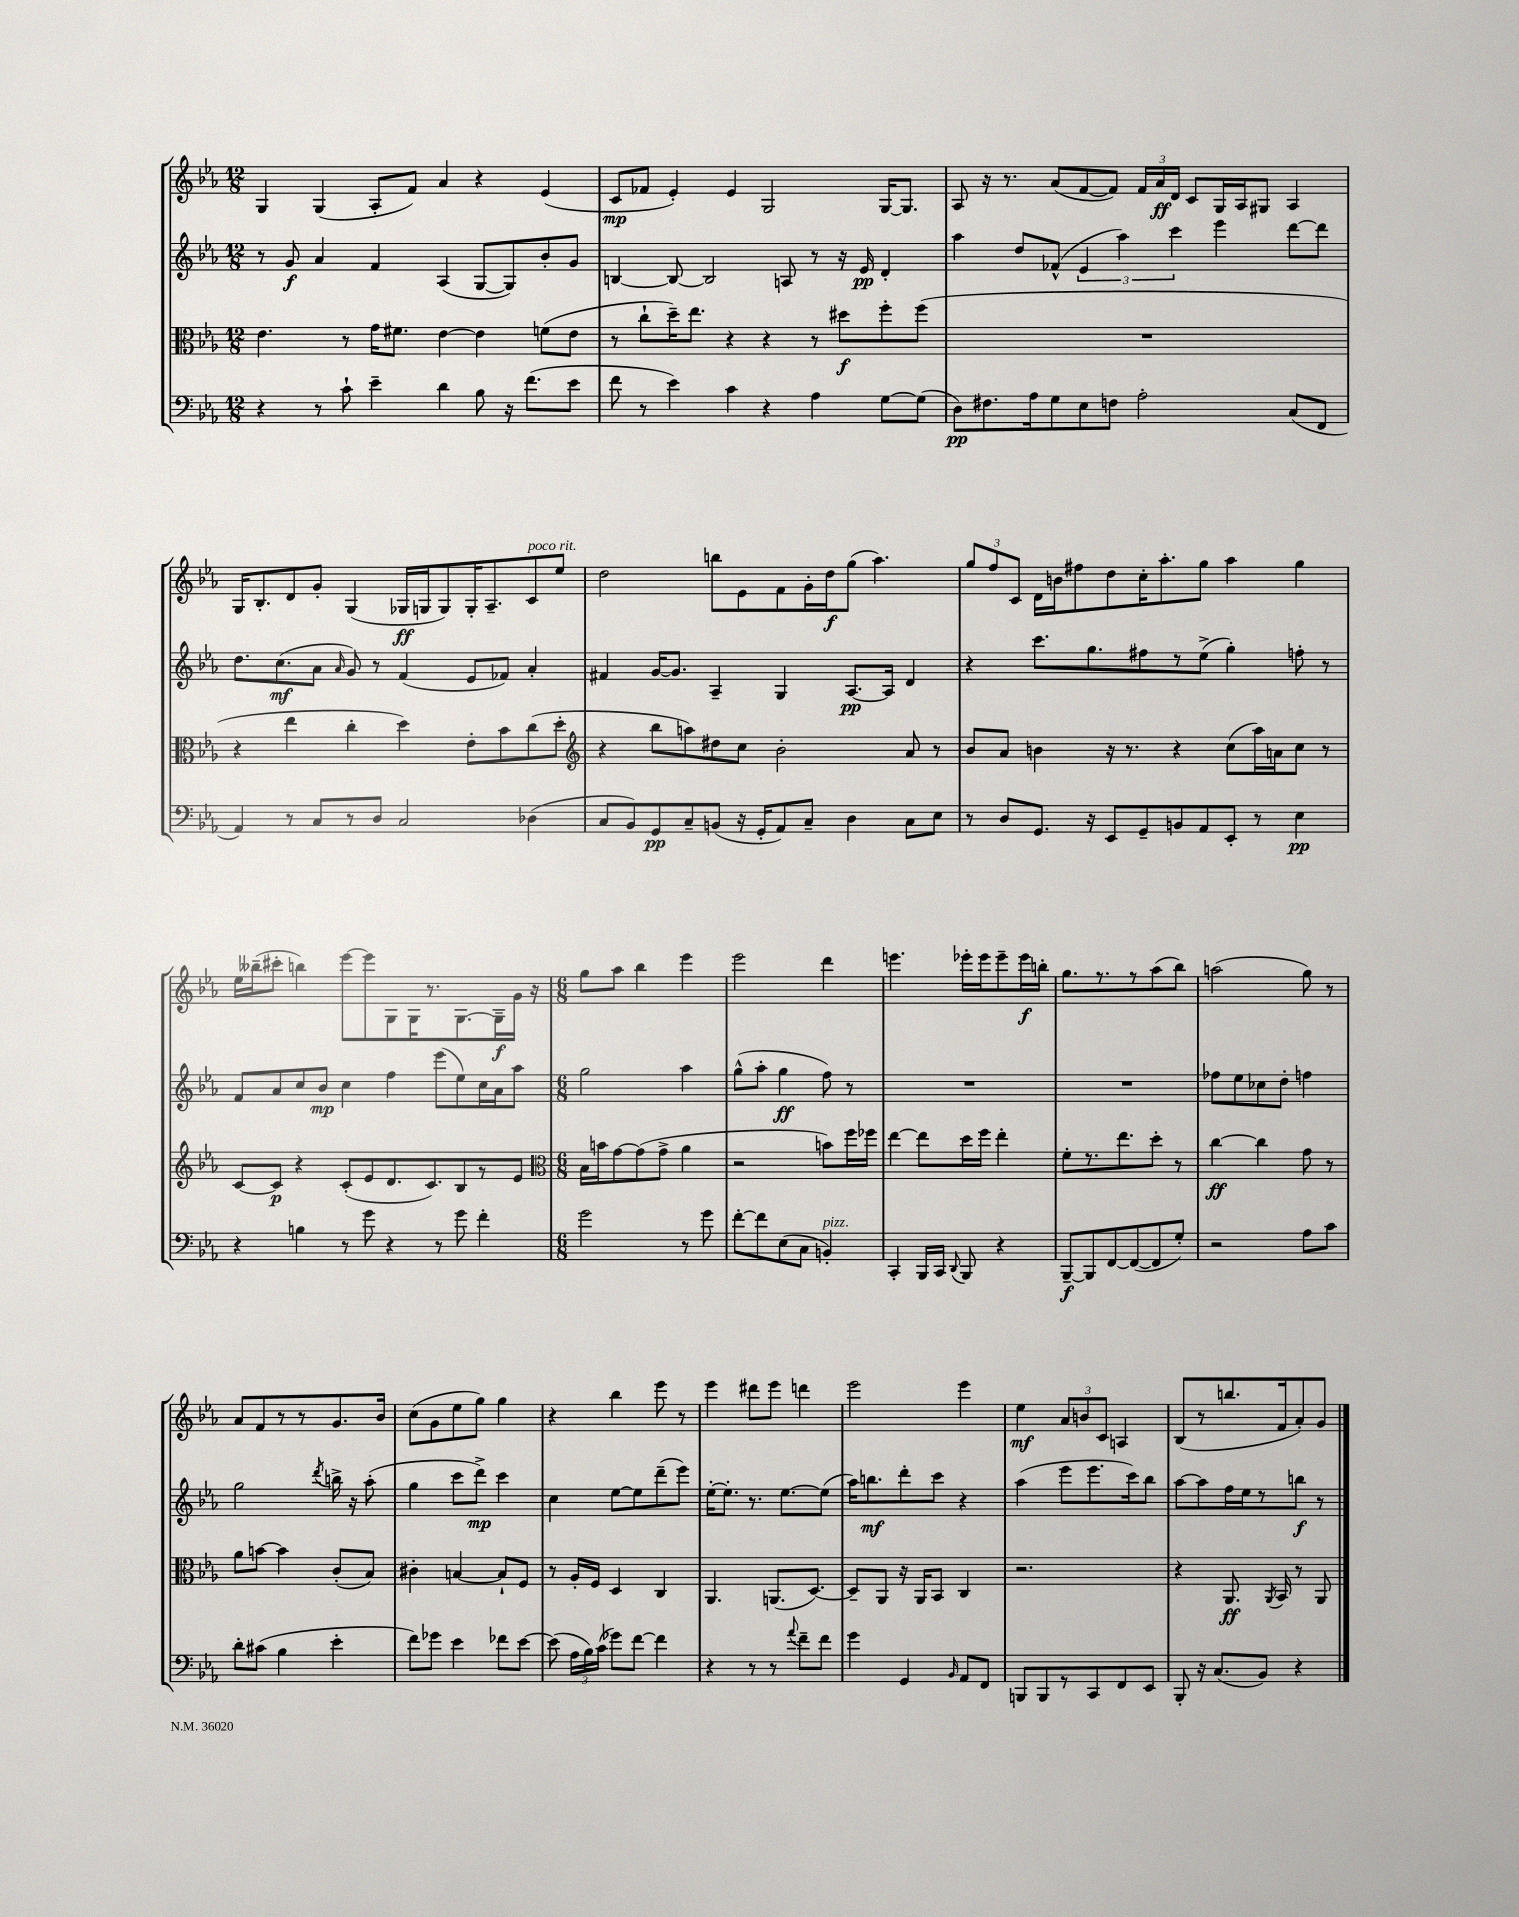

**kern	**dynam	**kern	**dynam	**kern	**dynam	**kern	**dynam
*part4	*part4	*part3	*part3	*part2	*part2	*part1	*part1
*staff4	*staff4	*staff3	*staff3	*staff2	*staff2	*staff1	*staff1
*clefF4	*	*clefC3	*	*clefG2	*	*clefG2	*
*k[b-e-a-]	*	*k[b-e-a-]	*	*k[b-e-a-]	*	*k[b-e-a-]	*
*M12/8	*	*M12/8	*	*M12/8	*	*M12/8	*
=80	=80	=80	=80	=80	=80	=80	=80
4r	.	4.e-\	.	8r	.	4G/	.
.	.	.	.	8g/	f	.	.
8r	.	.	.	4a-/	.	(4G/	.
8c`\	.	8r	.	.	.	.	.
4e-~\	.	16g\KL	.	4f/	.	8A-'/L	.
.	.	8.f#X\J	.	.	.	.	.
.	.	.	.	.	.	8f/J)	.
4d\	.	[4e-\	.	(4A-/	.	4a-/	.
8B-\	.	4e-\]	.	[8G/L	.	4r	.
16r	.	.	.	8G/])	.	.	.
(8.f\L	.	.	.	.	.	.	.
.	.	(8fn\L	.	8b-'/	.	(4e-/	.
8e-\J	.	8e-\J	.	8g/J	.	.	.
=81	=81	=81	=81	=81	=81	=81	=81
8f\	.	8r	.	[4Bn/	.	8c/L	mp
8r	.	8cc`\L	.	.	.	8f-X/J	.
4e-\)	.	16dd~\K)	.	8B/_	.	4e-'/)	.
.	.	8.ee-\J	.	.	.	.	.
.	.	.	.	2B/]	.	.	.
4c\	.	4r	.	.	.	4e-/	.
4r	.	4r	.	.	.	2G/	.
.	.	.	.	8An/	.	.	.
4A-\	.	8r	.	8r	.	.	.
.	.	8dd#X\L	f	16r	.	.	.
.	.	.	.	16e-/	pp	.	.
[8G\L	.	8ff'\	.	4d'/	.	[16G/KL	.
.	.	.	.	.	.	8.G/J]	.
(8G\J]	.	(8ff\J	.	.	.	.	.
=82	=82	=82	=82	=82	=82	=82	=82
8D\L)	pp	1.r	.	4aa-\	.	8A-/	.
8.F#X\	.	.	.	.	.	16r	.
.	.	.	.	.	.	8.r	.
.	.	.	.	8dd/L	.	.	.
16A-\k	.	.	.	.	.	.	.
8G\	.	.	.	(8f-X^^/J	.	(8a-/L	.
8E-\	.	.	.	6e-/	.	[8f/	.
8Fn\J	.	.	.	.	.	8f/J])	.
.	.	.	.	6aa-\)	.	.	.
2A-'\	.	.	.	.	.	24f/LL	.
.	.	.	.	.	.	24a-/	ff
.	.	.	.	6ccc\	.	24d/JJ	.
.	.	.	.	.	.	8c/L	.
.	.	.	.	4eee-\	.	16G/L	.
.	.	.	.	.	.	16A-/J	.
.	.	.	.	.	.	8G#X/J	.
(8C/L	.	.	.	[8ddd\L	.	4A-/	.
8FF/J	.	.	.	8ddd\J]	.	.	.
!!LO:LB:g=z
=83	=83	=83	=83	=83	=83	=83	=83
4AA-/)	.	4r	.	8.dd\L	.	16G/KL	.
.	.	.	.	.	.	8.B-'/	.
.	.	.	.	(8.cc\	mf	.	.
8r	.	4ee-\	.	.	.	8d/	.
8C/L	.	.	.	8a-\J	.	8g'/J	.
.	.	.	.	16qqa-/	.	.	.
8r	.	4cc'\	.	8g/)	.	(4G/	.
8D/J	.	.	.	8r	.	.	.
2C/	.	4dd\)	.	(4f/	.	16G-X/LL	ff
.	.	.	.	.	.	16Gn/J	.
.	.	.	.	.	.	8G/)	.
.	.	8e-'\L	.	8e-/L	.	16G'/K	.
.	.	.	.	.	.	8.A-~/	.
.	.	8b-\	.	8f-X/J)	.	.	.
!	!	!	!	!	!	!LO:TX:a:i:t=poco rit.	!
(4D-X\	.	(8cc\	.	4a-'/	.	8c/	.
.	.	8dd'\J	.	.	.	8ee-/J	.
=84	=84	=84	=84	=84	=84	=84	=84
*	*	*clefG2	*	*	*	*	*
8C/L	.	4r	.	4f#X/	.	2dd\	.
8BB-/)	.	.	.	.	.	.	.
8GG/	pp	8bb-\L	.	[16g/KL	.	.	.
.	.	.	.	8.g/J]	.	.	.
8C~/	.	8aan\)	.	.	.	.	.
(8BBn/J	.	8dd#X\	.	4A-~/	.	8bbn\L	.
16r	.	8cc\J	.	.	.	8e-\	.
16GG'/KL	.	.	.	.	.	.	.
8AA-/)	.	2b-'\	.	4G/	.	8f\	.
8C~/J	.	.	.	.	.	16g'\L	.
.	.	.	.	.	.	16dd\J	f
4D\	.	.	.	[8.A-/L	pp	(8gg\J	.
.	.	.	.	.	.	4.aa-\)	.
.	.	.	.	16A-/Jk]	.	.	.
8C\L	.	8a-/	.	4d/	.	.	.
8E-\J	.	8r	.	.	.	.	.
=85	=85	=85	=85	=85	=85	=85	=85
8r	.	8b-/L	.	4r	.	12gg/L	.
.	.	.	.	.	.	12ff/	.
8D/L	.	8a-/J	.	.	.	.	.
.	.	.	.	.	.	12c/J	.
8.GG/J	.	4bn\	.	8.ccc\L	.	16d\LL	.
.	.	.	.	.	.	16bn\J	.
.	.	.	.	.	.	8ff#X\	.
16r	.	.	.	8.gg\	.	.	.
8EE-/L	.	16r	.	.	.	8dd\	.
.	.	8.r	.	.	.	.	.
8GG~/	.	.	.	8ff#X\	.	16cc'\K	.
.	.	.	.	.	.	8.aa-'\	.
8BBn/	.	4r	.	8r	.	.	.
8AA-/	.	.	.	(8ee-^\J	.	8gg\J	.
8EE-'/J	.	(8cc\L	.	4gg'\)	.	4aa-\	.
8r	.	16aa-\L)	.	.	.	.	.
.	.	16an\J	.	.	.	.	.
4E-\	pp	8cc\J	.	8ffn'\	.	4gg\	.
.	.	8r	.	8r	.	.	.
!!LO:LB:g=z
=86	=86	=86	=86	=86	=86	=86	=86
4r	.	[8c/L	.	8f/L	.	16ee-\LL	.
.	.	.	.	.	.	(16bb--X~\J	.
.	.	8c/J]	p	8a-/	.	8ccc#X'\J	.
4Bn\	.	4r	.	8cc/	.	4bbn\)	.
.	.	.	.	8b-/J	mp	.	.
8r	.	(8c'/L	.	4cc\	.	[8eee-\L	.
8g\	.	8e-/	.	.	.	8eee-\]	.
4r	.	8.d/	.	4ff\	.	8G\	.
.	.	.	.	.	.	16G\K	.
.	.	8.c/)	.	.	.	8.r	.
8r	.	.	.	(8eee-\L	.	.	.
8g\	.	8B-/	.	8ee-\)	.	[8.G\	.
4f'\	.	8r	.	16cc\L	.	.	.
.	.	.	.	16a-\J	.	16G~\L]	f
.	.	8e-/J	.	8aa-\J	.	16g\JJ	.
.	.	.	.	.	.	16r	.
=87	=87	=87	=87	=87	=87	=87	=87
*	*	*clefC3	*	*	*	*	*
*M6/8	*	*M6/8	*	*M6/8	*	*M6/8	*
2g\	.	16B-\LL	.	2gg\	.	8gg\L	.
.	.	16bn\J	.	.	.	.	.
.	.	[8g\	.	.	.	8aa-\J	.
.	.	(8g\]	.	.	.	4bb-\	.
.	.	8g^\J	.	.	.	.	.
8r	.	4a-\	.	4aa-\	.	4eee-\	.
8g\	.	.	.	.	.	.	.
=88	=88	=88	=88	=88	=88	=88	=88
[8f'\L	.	2r	.	(8gg^^\L	.	2eee-\	.
8f\]	.	.	.	8aa-'\J	.	.	.
(8E-\	.	.	.	4gg\	ff	.	.
8C\J	.	.	.	.	.	.	.
!LO:TX:a:i:t=pizz.	!	!	!	!	!	!	!
4BBn'/)	.	8bn\L)	.	8ff\)	.	4ddd\	.
.	.	16ff\L	.	8r	.	.	.
.	.	16ff-X\JJ	.	.	.	.	.
=89	=89	=89	=89	=89	=89	=89	=89
4CC'/	.	[4ee-\	.	2.r	.	4.eeen\	.
16BBB-/LL	.	8ee-\L]	.	.	.	.	.
16CC/JJ	.	.	.	.	.	.	.
8qqDD/	.	.	.	.	.	.	.
8BBB-/	.	16dd\L	.	.	.	16eee-X'\LL	.
.	.	16ff\JJ	.	.	.	16eee-\J	.
4r	.	4ee-'\	.	.	.	8eee-~\	.
.	.	.	.	.	.	16eee-\L	f
.	.	.	.	.	.	16bbn'\JJ	.
=90	=90	=90	=90	=90	=90	=90	=90
[8BBB-~/L	f	8f'\L	.	2.r	.	8.gg\L	.
8BBB-/]	.	8.r	.	.	.	.	.
.	.	.	.	.	.	8.r	.
[8FF/	.	.	.	.	.	.	.
.	.	8.ee-\	.	.	.	.	.
(8FF/_	.	.	.	.	.	8r	.
8FF/]	.	8dd'\J	.	.	.	(8aa-\	.
8G'/J)	.	8r	.	.	.	8bb-\J)	.
=91	=91	=91	=91	=91	=91	=91	=91
2r	.	[4cc\	ff	8ff-X\L	.	(2aan\	.
.	.	.	.	8ee-\	.	.	.
.	.	4cc\]	.	8cc-X\	.	.	.
.	.	.	.	8dd'\J	.	.	.
8A-\L	.	8g\	.	4ffn\	.	8gg\)	.
8c\J	.	8r	.	.	.	8r	.
!!LO:LB:g=z
=92	=92	=92	=92	=92	=92	=92	=92
8d'\L	.	8a-\L	.	2gg\	.	8a-/L	.
(8c#X\J	.	[8bn\J	.	.	.	8f/	.
4B-\	.	4b\]	.	.	.	8r	.
.	.	.	.	.	.	8r	.
.	.	.	.	8qddd/	.	.	.
4e-'\	.	(8c'/L	.	16bbn^\	.	8.g/	.
.	.	.	.	16r	.	.	.
.	.	8B-/J)	.	(8aa-'\	.	.	.
.	.	.	.	.	.	16b-/Jk	.
=93	=93	=93	=93	=93	=93	=93	=93
8f\L)	.	4c#X'\	.	4gg\	.	(8cc\L	.
8g-X\J	.	.	.	.	.	8g\	.
4e-\	.	[4Bn/	.	8ccc\L	.	8ee-\	.
.	.	.	.	8ddd^\J)	mp	8gg\J)	.
8f-X\L	.	8B`/L]	.	4ccc\	.	4gg\	.
[8e-\J	.	8F/J	.	.	.	.	.
=94	=94	=94	=94	=94	=94	=94	=94
(8e-\]	.	8r	.	4cc\	.	4r	.
24A-\LL	.	16A-'/LL	.	.	.	.	.
24B-\)	.	.	.	.	.	.	.
.	.	16F/JJ	.	.	.	.	.
(24c\JJ	.	.	.	.	.	.	.
8g-X\L)	.	4D/	.	[8ee-\L	.	4bb-\	.
[8f\J	.	.	.	8ee-\]	.	.	.
4f\]	.	4C/	.	(8ddd~\	.	8eee-\	.
.	.	.	.	8eee-\J)	.	8r	.
=95	=95	=95	=95	=95	=95	=95	=95
4r	.	4.AA-/	.	[16ee-'\KL	.	4eee-\	.
.	.	.	.	8.ee-'\J]	.	.	.
8r	.	.	.	8.r	.	8ddd#X\L	.
8r	.	(8.AAn/L	.	.	.	8eee-\J	.
.	.	.	.	[8.ee-\L	.	.	.
8qqa-/	.	.	.	.	.	.	.
8f~\L	.	.	.	.	.	4dddn\	.
.	.	[8.D/J)	.	.	.	.	.
8f\J	.	.	.	(8ee-\J]	.	.	.
=96	=96	=96	=96	=96	=96	=96	=96
4g\	.	8D~/L]	.	16aa-\KL)	.	2eee-\	.
.	.	.	.	8.bbn\	mf	.	.
.	.	8AA-/J	.	.	.	.	.
4GG/	.	16r	.	8ddd'\	.	.	.
.	.	16AA-/KL	.	.	.	.	.
.	.	8BB-/J	.	8ccc\J	.	.	.
16qqBB-/	.	.	.	.	.	.	.
8AA-/L	.	4C/	.	4r	.	4eee-\	.
8FF/J	.	.	.	.	.	.	.
=97	=97	=97	=97	=97	=97	=97	=97
8BBBn/L	.	2.r	.	(4aa-\	.	4ee-\	mf
8BBB/	.	.	.	.	.	.	.
8r	.	.	.	8eee-\L	.	12a-/L	.
.	.	.	.	.	.	12bn/	.
8CC/	.	.	.	8.eee-\	.	.	.
.	.	.	.	.	.	12c/J	.
8FF/	.	.	.	.	.	4An/	.
.	.	.	.	16ccc\k)	.	.	.
8EE-/J	.	.	.	8bb-\J	.	.	.
=98	=98	=98	=98	=98	=98	=98	=98
8BBB-'/	.	4r	.	[8aa-\L	.	(8B-/L	.
16r	.	.	.	8aa-\]	.	8r	.
(8.C/L	.	.	.	.	.	.	.
.	.	8.AA-/	ff	16ff\L	.	8.bbn/	.
.	.	.	.	16ee-\J	.	.	.
8BB-/J)	.	.	.	8r	.	.	.
.	.	8qAA-/	.	.	.	.	.
.	.	16BB-/	.	.	.	16f/k	.
4r	.	8r	.	8bbn\J	f	8a-'/)	.
.	.	8AA-/	.	8r	.	8g/J	.
==	==	==	==	==	==	==	==
*-	*-	*-	*-	*-	*-	*-	*-
